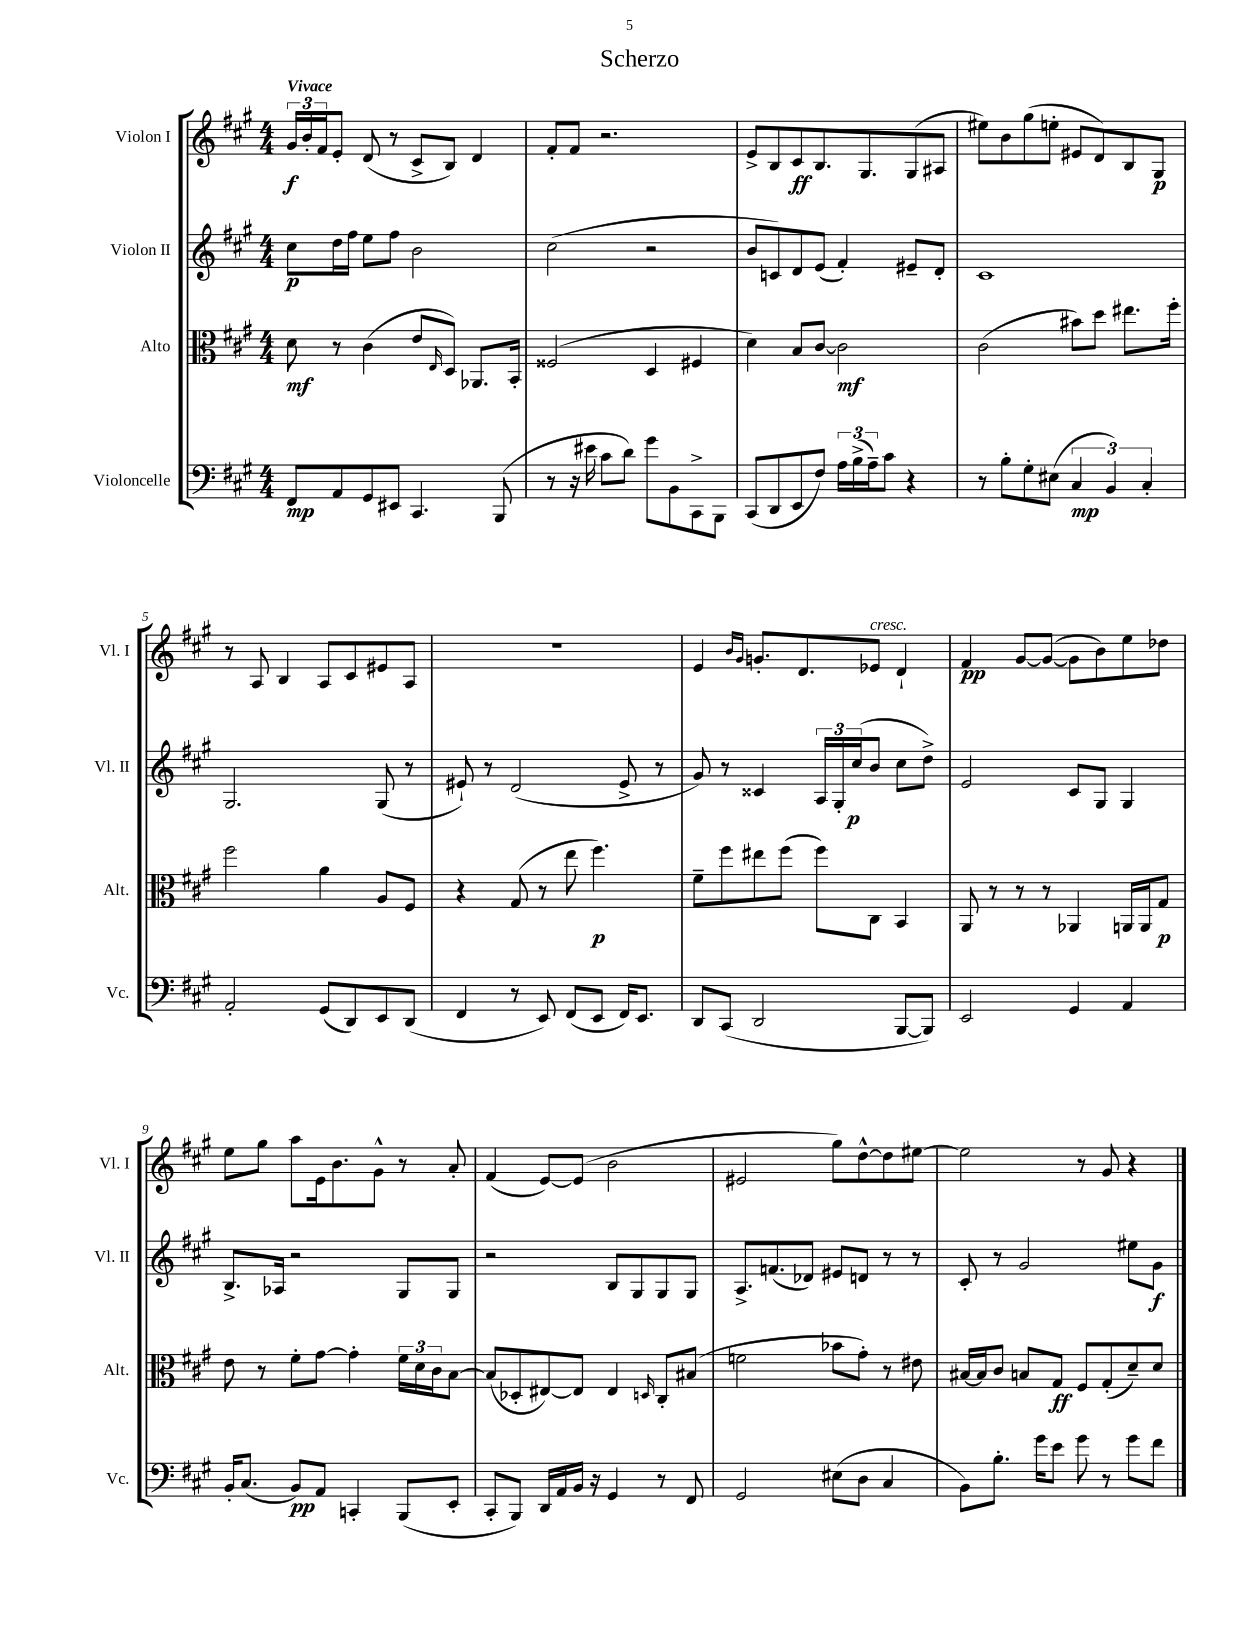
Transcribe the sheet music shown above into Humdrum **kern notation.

**kern	**dynam	**kern	**dynam	**kern	**dynam	**kern	**dynam
*part4	*part4	*part3	*part3	*part2	*part2	*part1	*part1
*staff4	*staff4	*staff3	*staff3	*staff2	*staff2	*staff1	*staff1
*I"Violoncelle	*	*I"Alto	*	*I"Violon II	*	*I"Violon I	*
*I'Vc.	*	*I'Alt.	*	*I'Vl. II	*	*I'Vl. I	*
*clefF4	*	*clefC3	*	*clefG2	*	*clefG2	*
*k[f#c#g#]	*	*k[f#c#g#]	*	*k[f#c#g#]	*	*k[f#c#g#]	*
*M4/4	*	*M4/4	*	*M4/4	*	*M4/4	*
=1	=1	=1	=1	=1	=1	=1	=1
!	!	!	!	!	!	!LO:TX:a:B:t=Vivace	!
8FF#/L	mp	8d\	mf	8cc#\L	p	24g#/LL	f
.	.	.	.	.	.	24b'/	.
.	.	.	.	.	.	24f#/J	.
8AA/	.	8r	.	16dd\L	.	8e'/J	.
.	.	.	.	16ff#\JJ	.	.	.
8GG#/	.	(4c#\	.	8ee\L	.	(8d/	.
8EE#X/J	.	.	.	8ff#\J	.	8r	.
4.CC#/	.	8e/L	.	2b\	.	8c#^/L	.
.	.	16qqE/	.	.	.	.	.
.	.	8D/J)	.	.	.	8B/J)	.
.	.	8.AA-X/L	.	.	.	4d/	.
(8BBB/	.	.	.	.	.	.	.
.	.	16BB'/Jk	.	.	.	.	.
=2	=2	=2	=2	=2	=2	=2	=2
8r	.	(2F##X/	.	(2cc#\	.	8f#'/L	.
16r	.	.	.	.	.	8f#/J	.
16e#X\	.	.	.	.	.	.	.
8c#\L	.	.	.	.	.	2.r	.
8d\J)	.	.	.	.	.	.	.
8g#\L	.	4D/	.	2r	.	.	.
8BB\	.	.	.	.	.	.	.
8CC#^\	.	4F#X/	.	.	.	.	.
8BBB\J	.	.	.	.	.	.	.
=3	=3	=3	=3	=3	=3	=3	=3
(8CC#/L	.	4d\)	.	8b/L	.	8e^/L	.
8DD/	.	.	.	8cn/)	.	8B/	.
8EE/	.	8B/L	.	8d/	.	8c#/	ff
8F#/J)	.	[8c#/J	.	(8e/J	.	8.B/	.
24A\LL	.	2c#\]	mf	4f#'/)	.	.	.
(24B^\	.	.	.	.	.	.	.
.	.	.	.	.	.	8.G#/	.
24A~\J)	.	.	.	.	.	.	.
8c#\J	.	.	.	.	.	.	.
4r	.	.	.	8e#X~/L	.	(8G#/	.
.	.	.	.	8d'/J	.	8A#X/J	.
=4	=4	=4	=4	=4	=4	=4	=4
8r	.	(2c#\	.	1c#	.	8ee#X\L)	.
8B'\L	.	.	.	.	.	8b\	.
8G#'\	.	.	.	.	.	(8gg#\	.
(8E#X\J	.	.	.	.	.	8een'\J	.
6C#/	mp	8b#X\L)	.	.	.	8e#X/L	.
.	.	8dd\J	.	.	.	8d/)	.
6BB/)	.	.	.	.	.	.	.
.	.	8.ee#X\L	.	.	.	8B/	.
6C#'/	.	.	.	.	.	.	.
.	.	.	.	.	.	8G#/J	p
.	.	16ff#'\Jk	.	.	.	.	.
!!LO:LB:g=z
=5	=5	=5	=5	=5	=5	=5	=5
2AA'/	.	2ff#\	.	2.G#/	.	8r	.
.	.	.	.	.	.	8A/	.
.	.	.	.	.	.	4B/	.
(8GG#/L	.	4a\	.	.	.	8A/L	.
8DD/)	.	.	.	.	.	8c#/	.
8EE/	.	8A/L	.	(8G#/	.	8e#X/	.
(8DD/J	.	8F#/J	.	8r	.	8A/J	.
=6	=6	=6	=6	=6	=6	=6	=6
4FF#/	.	4r	.	8e#X`/)	.	1r	.
.	.	.	.	8r	.	.	.
8r	.	(8G#/	.	(2d/	.	.	.
8EE/)	.	8r	.	.	.	.	.
(8FF#/L	.	8ee\	.	.	.	.	.
8EE/J	.	4.ff#\)	p	.	.	.	.
16FF#/KL)	.	.	.	8e#^/	.	.	.
8.EE/J	.	.	.	.	.	.	.
.	.	.	.	8r	.	.	.
=7	=7	=7	=7	=7	=7	=7	=7
8DD/L	.	8f#~\L	.	8g#/)	.	4e/	.
(8CC#/J	.	8ff#\	.	8r	.	.	.
.	.	.	.	.	.	16qqb/LL	.
.	.	.	.	.	.	16qqg#/JJ	.
2DD/	.	8ee#X\	.	4c##X/	.	8.gn'/L	.
.	.	(8ff#\J	.	.	.	.	.
.	.	.	.	.	.	8.d/	.
.	.	8ff#\L)	.	24A/LL	.	.	.
.	.	.	.	24G#'/	.	.	.
.	.	.	.	(24cc#/J	p	.	.
!	!	!	!	!	!	!LO:TX:a:i:t=cresc.	!
.	.	8C#\J	.	8b/J	.	8e-X/J	.
[8BBB/L	.	4BB/	.	8cc#\L	.	4d`/	.
8BBB/J])	.	.	.	8dd^\J)	.	.	.
=8	=8	=8	=8	=8	=8	=8	=8
2EE/	.	8AA/	.	2e/	.	4f#/	pp
.	.	8r	.	.	.	.	.
.	.	8r	.	.	.	[8g#/L	.
.	.	8r	.	.	.	(8g#/J_	.
4GG#/	.	4AA-X/	.	8c#/L	.	8g#\L]	.
.	.	.	.	8G#/J	.	8b\)	.
4AA/	.	16AAn/LL	.	4G#/	.	8ee\	.
.	.	16AA/J	.	.	.	.	.
.	.	8G#/J	p	.	.	8dd-X\J	.
!!LO:LB:g=z
=9	=9	=9	=9	=9	=9	=9	=9
16BB'/KL	.	8e\	.	8.B^/L	.	8ee\L	.
(8.C#/J	.	.	.	.	.	.	.
.	.	8r	.	.	.	8gg#\J	.
.	.	.	.	16A-X/Jk	.	.	.
8BB/L)	pp	8f#'\L	.	2r	.	8aa\L	.
8AA/J	.	[8g#\J	.	.	.	16e\k	.
.	.	.	.	.	.	8.b\	.
4CCn'/	.	4g#'\]	.	.	.	.	.
.	.	.	.	.	.	8g#^^\J	.
(8BBB/L	.	24f#\LL	.	8G#/L	.	8r	.
.	.	24d\	.	.	.	.	.
.	.	24c#\J	.	.	.	.	.
8EE'/J	.	[8B\J	.	8G#/J	.	8a'/	.
=10	=10	=10	=10	=10	=10	=10	=10
8CC#'/L	.	(8B/L]	.	2r	.	(4f#/	.
8BBB/J)	.	8D-X'/	.	.	.	.	.
16DD/LL	.	[8E#X/)	.	.	.	[8e/L)	.
16AA/	.	.	.	.	.	.	.
16BB/JJ	.	8E#/J]	.	.	.	(8e/J]	.
16r	.	.	.	.	.	.	.
4GG#/	.	4E#/	.	8B/L	.	2b\	.
.	.	.	.	8G#/	.	.	.
.	.	16qqDn/	.	.	.	.	.
8r	.	8C#'/L	.	8G#/	.	.	.
8FF#/	.	(8B#X/J	.	8G#/J	.	.	.
=11	=11	=11	=11	=11	=11	=11	=11
2GG#/	.	2fn\	.	8.A^/L	.	2e#X/	.
.	.	.	.	(8.fn/	.	.	.
.	.	.	.	8d-X/J)	.	.	.
(8E#X\L	.	8b-X\L	.	8e#X/L	.	8gg#\L)	.
8D\J	.	8g#'\J)	.	8dn/J	.	[8dd^^\	.
4C#/	.	8r	.	8r	.	8dd\]	.
.	.	8e#X\	.	8r	.	[8ee#X\J	.
=12	=12	=12	=12	=12	=12	=12	=12
8BB\L)	.	[16B#X/LL	.	8c#'/	.	2ee#\]	.
.	.	16B#/J]	.	.	.	.	.
8.B'\J	.	8c#/J	.	8r	.	.	.
.	.	8Bn/L	.	2g#/	.	.	.
16g#\KL	.	.	.	.	.	.	.
8e\J	.	8G#/J	ff	.	.	.	.
8g#\	.	8F#/L	.	.	.	8r	.
8r	.	(8G#'/	.	.	.	8g#/	.
8g#\L	.	8d~/)	.	8ee#X\L	.	4r	.
8f#\J	.	8d/J	.	8g#\J	f	.	.
==	==	==	==	==	==	==	==
*-	*-	*-	*-	*-	*-	*-	*-
